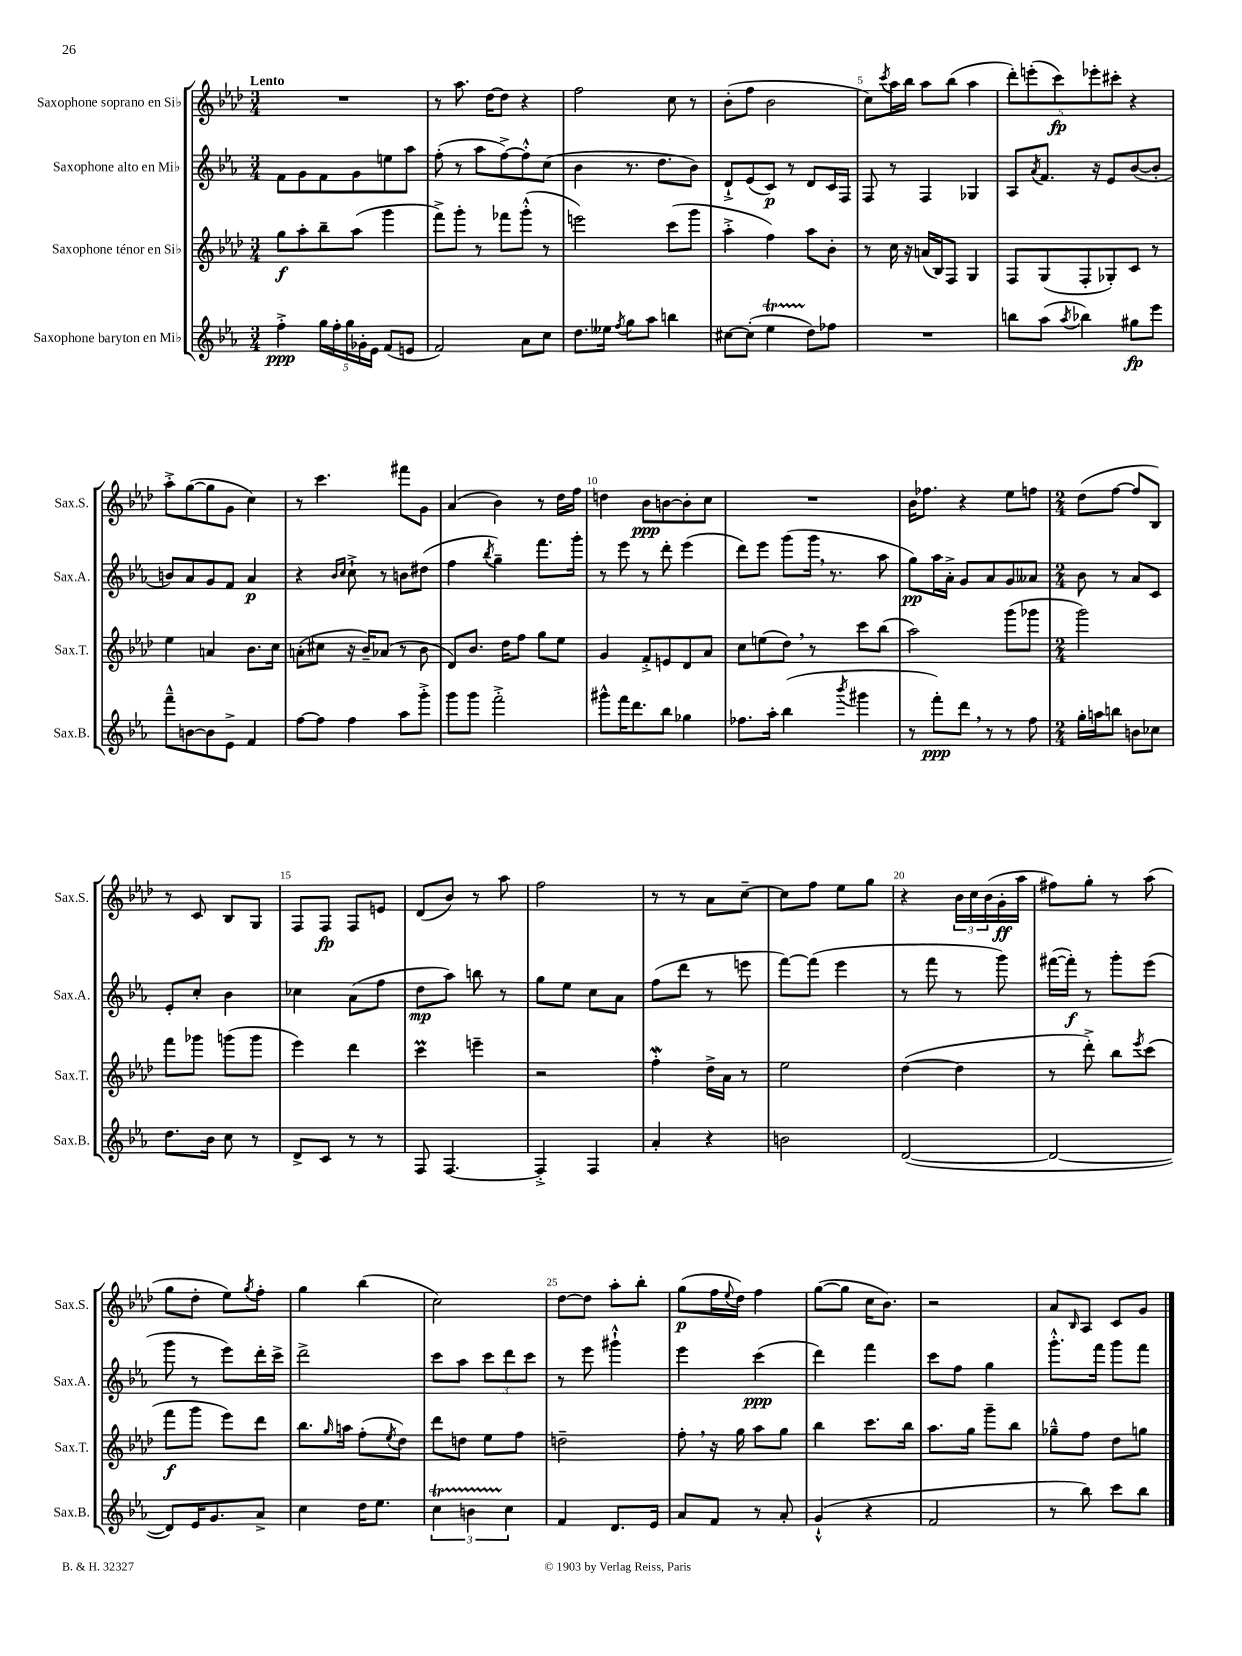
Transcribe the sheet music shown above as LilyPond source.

<<
\new StaffGroup <<
\new Staff = "s0" \with { instrumentName = "Saxophone soprano en Sib" shortInstrumentName = "Sax.S." } {
    \clef treble \key aes \major \numericTimeSignature \time 3/4 \tempo "Lento"
    R2. |
    r8 aes''8. des''16~ des''8 r4 |
    f''2 c''8 r8 |
    bes'8-.( f''8 bes'2 |
    c''8) \acciaccatura { c'''8 } aes''16 bes''16 aes''8 bes''8( aes''4 |
    \tuplet 5/4 { des'''8-.) e'''8-.( c'''8\fp) ees'''8-. cis'''8-. } r4 |
    aes''8-.-> g''8~( g''8 g'8 c''4) |
    r8 c'''4. fis'''8 g'8 |
    aes'4( bes'4) r8 des''16 f''16 |
    d''4 bes'8\ppp b'8~ b'8-. c''8 |
    R2. |
    bes'16 fes''8. r4 ees''8 f''8 |
    \numericTimeSignature \time 2/4 des''8( f''8~ f''8 bes8) |
    r8 c'8 bes8 g8 |
    f8 f8\fp f8 e'8 |
    des'8( bes'8) r8 aes''8 |
    f''2 |
    r8 r8 aes'8 c''8~-- |
    c''8 f''8 ees''8 g''8 |
    r4 \tuplet 3/2 { bes'16 c''16 bes'16( } g'16-.\ff aes''16 |
    fis''8) g''8-. r8 aes''8( |
    g''8 des''8-. ees''8) \acciaccatura { g''8 } f''8-. |
    g''4 bes''4( |
    c''2) |
    des''8~ des''8 aes''8-. bes''8-. |
    g''8\p( f''16 \appoggiatura { ees''8 } des''16) f''4 |
    g''8~( g''8 c''16 bes'8.) |
    r2 |
    aes'8 \grace { bes16 } aes8 c'8 g'8 \bar "|." |
}
\new Staff = "s1" \with { instrumentName = "Saxophone alto en Mib" shortInstrumentName = "Sax.A." } {
    \clef treble \key ees \major \numericTimeSignature \time 3/4
    f'8 g'8 f'8 g'8 e''8 aes''8 |
    f''8-.( r8 aes''8 f''8~->) f''8-.-^ c''8( |
    bes'4 r8. d''8. bes'8) |
    d'8-!-> ees'8( c'8\p) r8 d'8 c'16 f16 |
    f8 r8 f4 ges4 |
    aes8 \acciaccatura { aes'8 } f'8. r16 ees'8 bes'8~( bes'8-. |
    b'8) aes'8 g'8 f'8 aes'4\p |
    r4 \grace { bes'16 c''16 } c''8-!-> r8 b'8 dis''8( |
    f''4 \acciaccatura { bes''8 } g''4--) f'''8. g'''16-. |
    r8 ees'''8 r8 d'''8-. ees'''4( |
    d'''8) ees'''8 g'''8( g'''16 \breathe r8. aes''8 |
    g''8\pp) aes''16 aes'16-.-> g'8 aes'8 g'8 aeses'8 |
    \numericTimeSignature \time 2/4 bes'8 r8 aes'8 c'8 |
    ees'8-. c''8-. bes'4 |
    ces''4 aes'8( f''8 |
    d''8\mp aes''8) b''8 r8 |
    g''8 ees''8 c''8 aes'8 |
    f''8( d'''8 r8 e'''8 |
    f'''8~) f'''8( ees'''4 |
    r8 f'''8 r8 g'''8) |
    fis'''16~( fis'''16-.\f) r8 g'''8-. ees'''8( |
    g'''8 r8 ees'''8) d'''16-. c'''16-> |
    d'''2-> |
    c'''8 aes''8 \tuplet 3/2 { c'''8 d'''8 c'''8 } |
    r8 ees'''8 gis'''4-!-^ |
    ees'''4 c'''4\ppp( |
    d'''4) f'''4 |
    c'''8 f''8 g''4 |
    g'''8.-.-^ f'''16 g'''8 f'''8 \bar "|." |
}
\new Staff = "s2" \with { instrumentName = "Saxophone ténor en Sib" shortInstrumentName = "Sax.T." } {
    \clef treble \key aes \major \numericTimeSignature \time 3/4
    g''8\f aes''8-. bes''8-- aes''8( g'''4 |
    f'''8->) g'''8-. r8 fes'''8 g'''8-.-^( r8 |
    e'''2) c'''8( g'''8 |
    aes''4-.-> f''4) aes''8 bes'8-. |
    r8 c''16 r16 a'16( bes16) f8 g4 |
    f8 g8( f8-. ges8-.) c'8 r8 |
    ees''4 a'4 bes'8. c''16 |
    a'8-.( cis''8 r16 bes'16--) aes'8( r8 bes'8 |
    des'8) bes'8. des''16 f''8 g''8 ees''8 |
    g'4 f'8-.-> e'8 des'8 aes'8 |
    c''8 e''8( des''8) \breathe r8 c'''8 bes''8( |
    aes''2) g'''8( ges'''8 |
    \numericTimeSignature \time 2/4 g'''2) |
    f'''8 ges'''8 g'''8( g'''8 |
    ees'''4) des'''4 |
    c'''4\prall e'''4-- |
    r2 |
    f''4-.\mordent des''16-> aes'16 r8 |
    ees''2 |
    des''4~( des''4 |
    r8 des'''8-.->) bes''8 \acciaccatura { ees'''8 } c'''8( |
    f'''8\f g'''8 ees'''8) des'''8 |
    bes''8. \grace { g''16 } a''16 f''8-.( \acciaccatura { ees''8 } des''8) |
    des'''8 d''8 ees''8 f''8 |
    d''2-- |
    f''8-. \breathe r16 g''16 aes''8 g''8 |
    bes''4 c'''8. bes''16 |
    aes''8. g''16 g'''8-- bes''8 |
    ges''8---^ f''8 des''8 g''8 \bar "|." |
}
\new Staff = "s3" \with { instrumentName = "Saxophone baryton en Mib" shortInstrumentName = "Sax.B." } {
    \clef treble \key ees \major \numericTimeSignature \time 3/4
    f''4-.->\ppp \tuplet 5/4 { g''16 f''16-. g''16 ges'16-. ees'16 } f'8( e'8 |
    f'2) aes'8 c''8 |
    d''8. eeses''16 \acciaccatura { f''8 } g''8 aes''8 b''4 |
    cis''8~ cis''8-.( ees''4\startTrillSpan d''8\stopTrillSpan) fes''8 |
    R2. |
    b''8 aes''8( \acciaccatura { aes''8 } bes''4) gis''8\fp ees'''8 |
    f'''8---^ b'8~ b'8 ees'8-> f'4 |
    f''8~ f''8 f''4 aes''8 g'''8-.-> |
    g'''8 g'''8 f'''2-.-> |
    gis'''8-^ f'''16 d'''8. bes''8 ges''4 |
    fes''8. aes''16-. bes''4( \acciaccatura { bes'''8 } gis'''4 |
    r8 f'''8-.\ppp) d'''8 \breathe r8 r8 f''8 |
    \numericTimeSignature \time 2/4 g''16-. a''16 b''8 b'8 ces''8 |
    d''8. bes'16 c''8 r8 |
    d'8-> c'8 r8 r8 |
    f8 f4.~ |
    f4-.-> f4 |
    aes'4-. r4 |
    b'2 |
    d'2~( |
    d'2~ |
    d'8) ees'16 g'8. aes'8-> |
    c''4 d''16 ees''8. |
    \tuplet 3/2 { c''4\startTrillSpan b'4 c''4\stopTrillSpan } |
    f'4 d'8. ees'16 |
    aes'8 f'8 r8 aes'8-. |
    g'4-!-^( r4 |
    f'2 |
    r8 bes''8) c'''8 bes''8 \bar "|." |
}
>>
>>
\layout { \context { \Score \override BarNumber.break-visibility = ##(#f #t #t) barNumberVisibility = #(every-nth-bar-number-visible 5) } }
